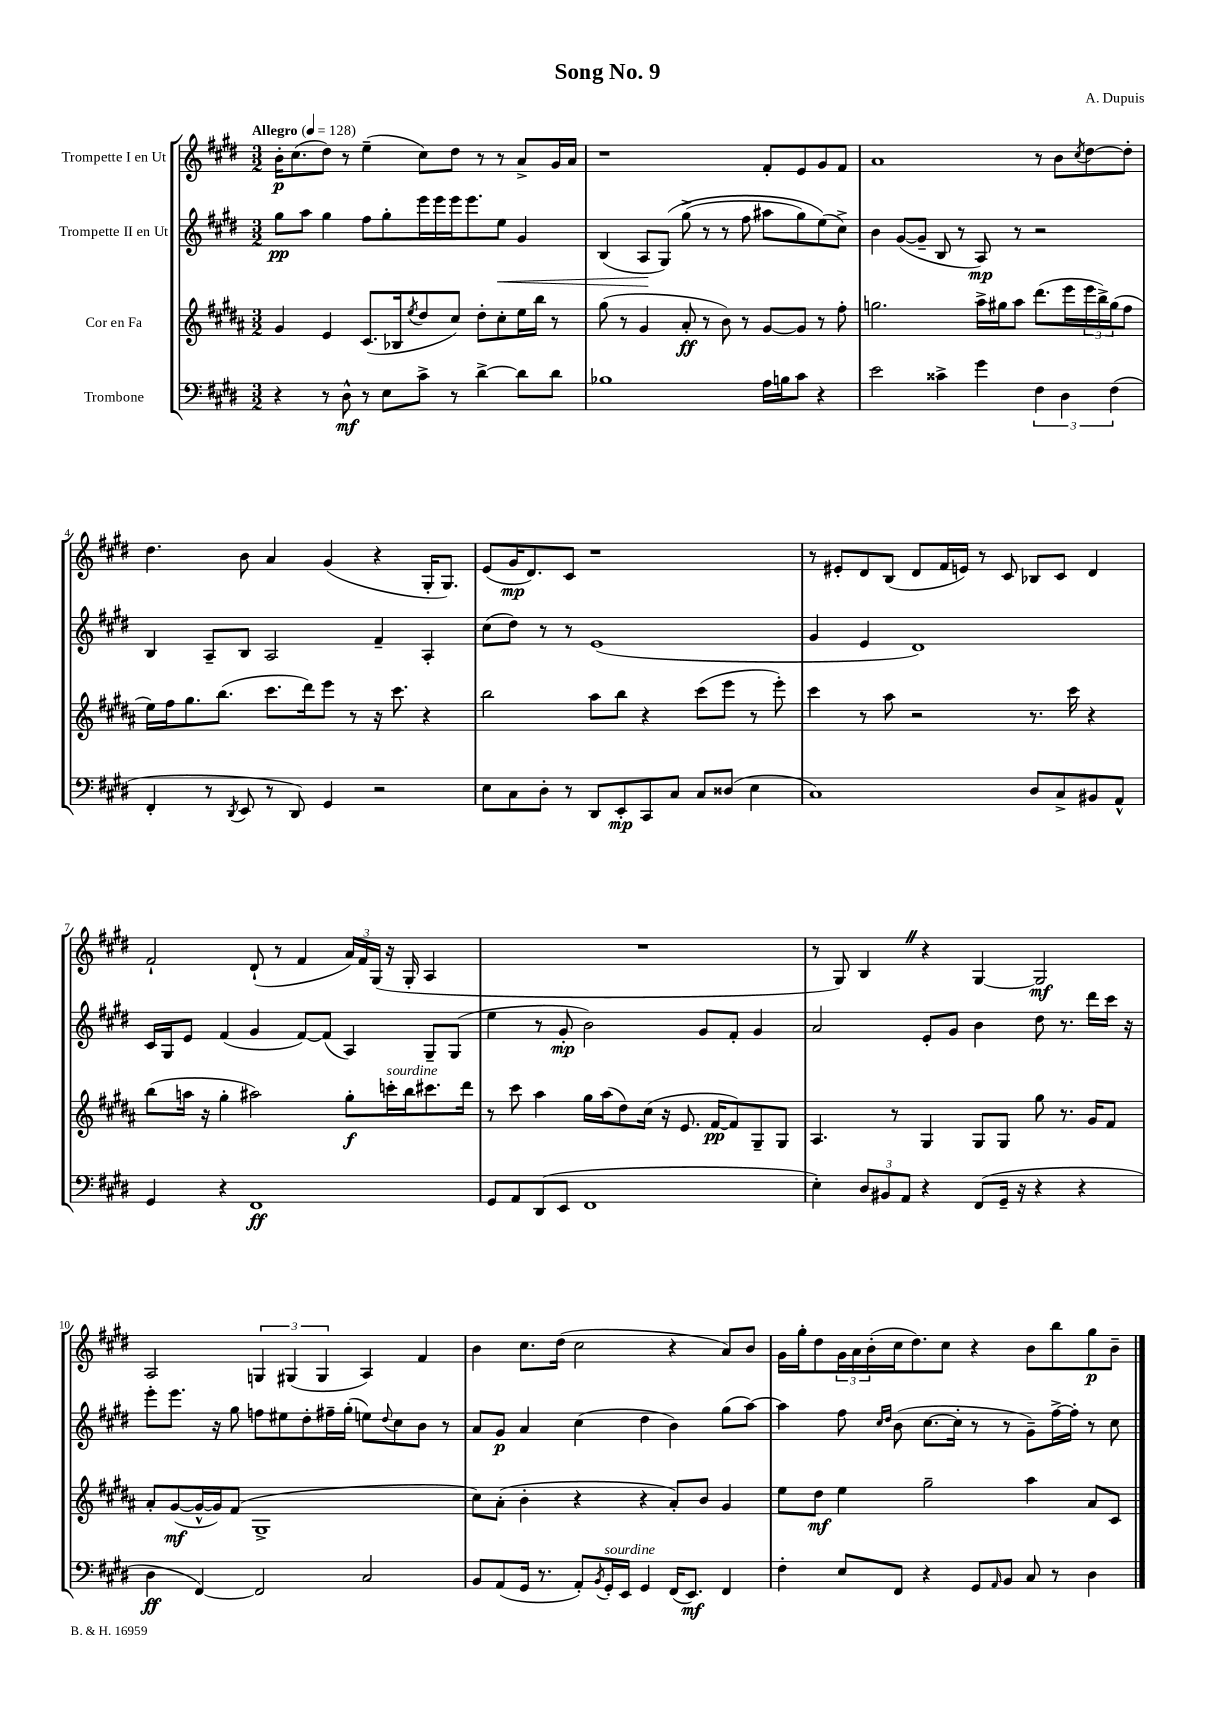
\header { title = "Song No. 9" composer = "A. Dupuis" }
<<
\new StaffGroup <<
\new Staff = "s0" \with { instrumentName = "Trompette I en Ut" } {
    \clef treble \key e \major \numericTimeSignature \time 3/2 \tempo "Allegro" 4 = 128
    b'16-.\p cis''8.( dis''8) r8 e''4--( cis''8) dis''8 r8 r8 a'8-> gis'16 a'16 |
    r1 fis'8-. e'8 gis'8 fis'8 |
    a'1 r8 b'8 \acciaccatura { cis''8 } dis''8~ dis''8-. |
    dis''4. b'8 a'4 gis'4( r4 gis16-. gis8.) |
    e'8( gis'16\mp dis'8.) cis'8 r1 |
    r8 eis'8-. dis'8 b8( dis'8 fis'16 e'16) r8 cis'8 bes8 cis'8 dis'4 |
    fis'2-! dis'8-!( r8 fis'4 \tuplet 3/2 { a'16) fis'16 gis16( } r16 gis16-. a4 |
    R1. |
    r8 gis8) b4 \once \override BreathingSign.text = \markup { \musicglyph "scripts.caesura.straight" } \breathe r4 gis4~ gis2\mf |
    a2 \tuplet 3/2 { g4 gis4( gis4 } a4) fis'4 |
    b'4 cis''8. dis''16( cis''2 r4 a'8) b'8 |
    gis'16 gis''16-. dis''8 \tuplet 3/2 { gis'16 a'16 b'16-.( } cis''16 dis''8.) cis''8 r4 b'8 b''8 gis''8\p b'8-- \bar "|." |
}
\new Staff = "s1" \with { instrumentName = "Trompette II en Ut" } {
    \clef treble \key e \major \numericTimeSignature \time 3/2
    gis''8\pp a''8 gis''4 fis''8 gis''8-. e'''16 e'''16 e'''16 e'''8. e''8\< gis'4 |
    b4( a8\! gis8)\( gis''8->( r8 r8 fis''8 ais''8 gis''8) e''8(\) cis''8->) |
    b'4 gis'8~( gis'8-- b8 r8 a8\mp) r8 r2 |
    b4 a8-- b8 a2 fis'4-- a4-. |
    cis''8( dis''8) r8 r8 e'1( |
    gis'4 e'4 dis'1) |
    cis'16 gis16 e'8 fis'4( gis'4 fis'8~) fis'8( a4) gis8-- gis8( |
    e''4 r8 gis'8-.\mp b'2) gis'8 fis'8-. gis'4 |
    a'2 e'8-. gis'8 b'4 dis''8 r8. dis'''16 cis'''16 r16 |
    e'''8-. e'''8. r16 gis''8 f''8 eis''8 dis''8-. fis''16-- gis''16-.( e''8) \appoggiatura { dis''8 } cis''8 b'8 r8 |
    a'8 gis'8\p a'4 cis''4( dis''4 b'4) gis''8( a''8~) |
    a''4 fis''8 \grace { cis''16 dis''16 } b'8( cis''8.~ cis''16-. r8 r8 gis'8--) fis''16~-> fis''16-. r8 cis''8 \bar "|." |
}
\new Staff = "s2" \with { instrumentName = "Cor en Fa" } {
    \clef treble \key b \major \numericTimeSignature \time 3/2
    gis'4 e'4 cis'8.( bes16 \acciaccatura { e''8 } dis''8 cis''8) dis''8-. cis''8-. e''16 b''16 r8 |
    gis''8( r8 gis'4 ais'8-.\ff r8 b'8) r8 gis'8~ gis'8 r8 fis''8-. |
    g''2. ais''16-> gis''16 ais''8 dis'''8.( e'''16 \tuplet 3/2 { e'''16 b''16->) gis''16( } fis''8 |
    e''16) fis''16 gis''8. b''8.( cis'''8. dis'''16) e'''8 r8 r16 cis'''8. r4 |
    b''2 ais''8 b''8 r4 cis'''8( e'''8 r8 e'''8-.) |
    cis'''4 r8 ais''8 r2 r8. cis'''16 r4 |
    b''8( a''16 r16 gis''4-. ais''2) gis''8-.\f c'''16-.^\markup { \italic "sourdine" } b''16 cis'''8. dis'''16 |
    r8 cis'''8 ais''4 gis''16 ais''16( dis''8) cis''16( r16 e'8. fis'16~\pp fis'8) gis8-- gis8 |
    ais4. r8 gis4 gis8 gis8 gis''8 r8. gis'16 fis'8 |
    ais'8-. gis'8~\mf( gis'16~-^ gis'16) fis'8( gis1-> |
    cis''8) ais'8-.( b'4-. r4 r4 ais'8-.) b'8 gis'4 |
    e''8 dis''8\mf e''4 gis''2-- ais''4 ais'8 cis'8 \bar "|." |
}
\new Staff = "s3" \with { instrumentName = "Trombone" } {
    \clef bass \key e \major \numericTimeSignature \time 3/2
    r4 r8 dis8-^\mf r8 e8 cis'8-> r8 dis'4~-> dis'8 dis'8 |
    bes1 a16 b16 cis'8 r4 |
    e'2 cisis'4-> gis'4 \tuplet 3/2 { fis4 dis4 fis4( } |
    fis,4-. r8 \acciaccatura { dis,8 } e,8 r8 dis,8) gis,4 r2 |
    e8 cis8 dis8-. r8 dis,8 e,8-.\mp cis,8 cis8 cis8 disis8( e4 |
    cis1) dis8 cis8-> bis,8 a,8-^ |
    gis,4 r4 fis,1\ff |
    gis,8 a,8 dis,8( e,8 fis,1 |
    e4-.) \tuplet 3/2 { dis8 bis,8 a,8 } r4 fis,8( gis,16-- r16 r4 r4 |
    dis4\ff fis,4~) fis,2 cis2 |
    b,8 a,8( gis,16 r8. a,8-.) \acciaccatura { b,8 } gis,16-.^\markup { \italic "sourdine" } e,16 gis,4 fis,16( e,8.\mf) fis,4 |
    fis4-. e8 fis,8 r4 gis,8 \grace { a,16 } b,8 cis8 r8 dis4 \bar "|." |
}
>>
>>
